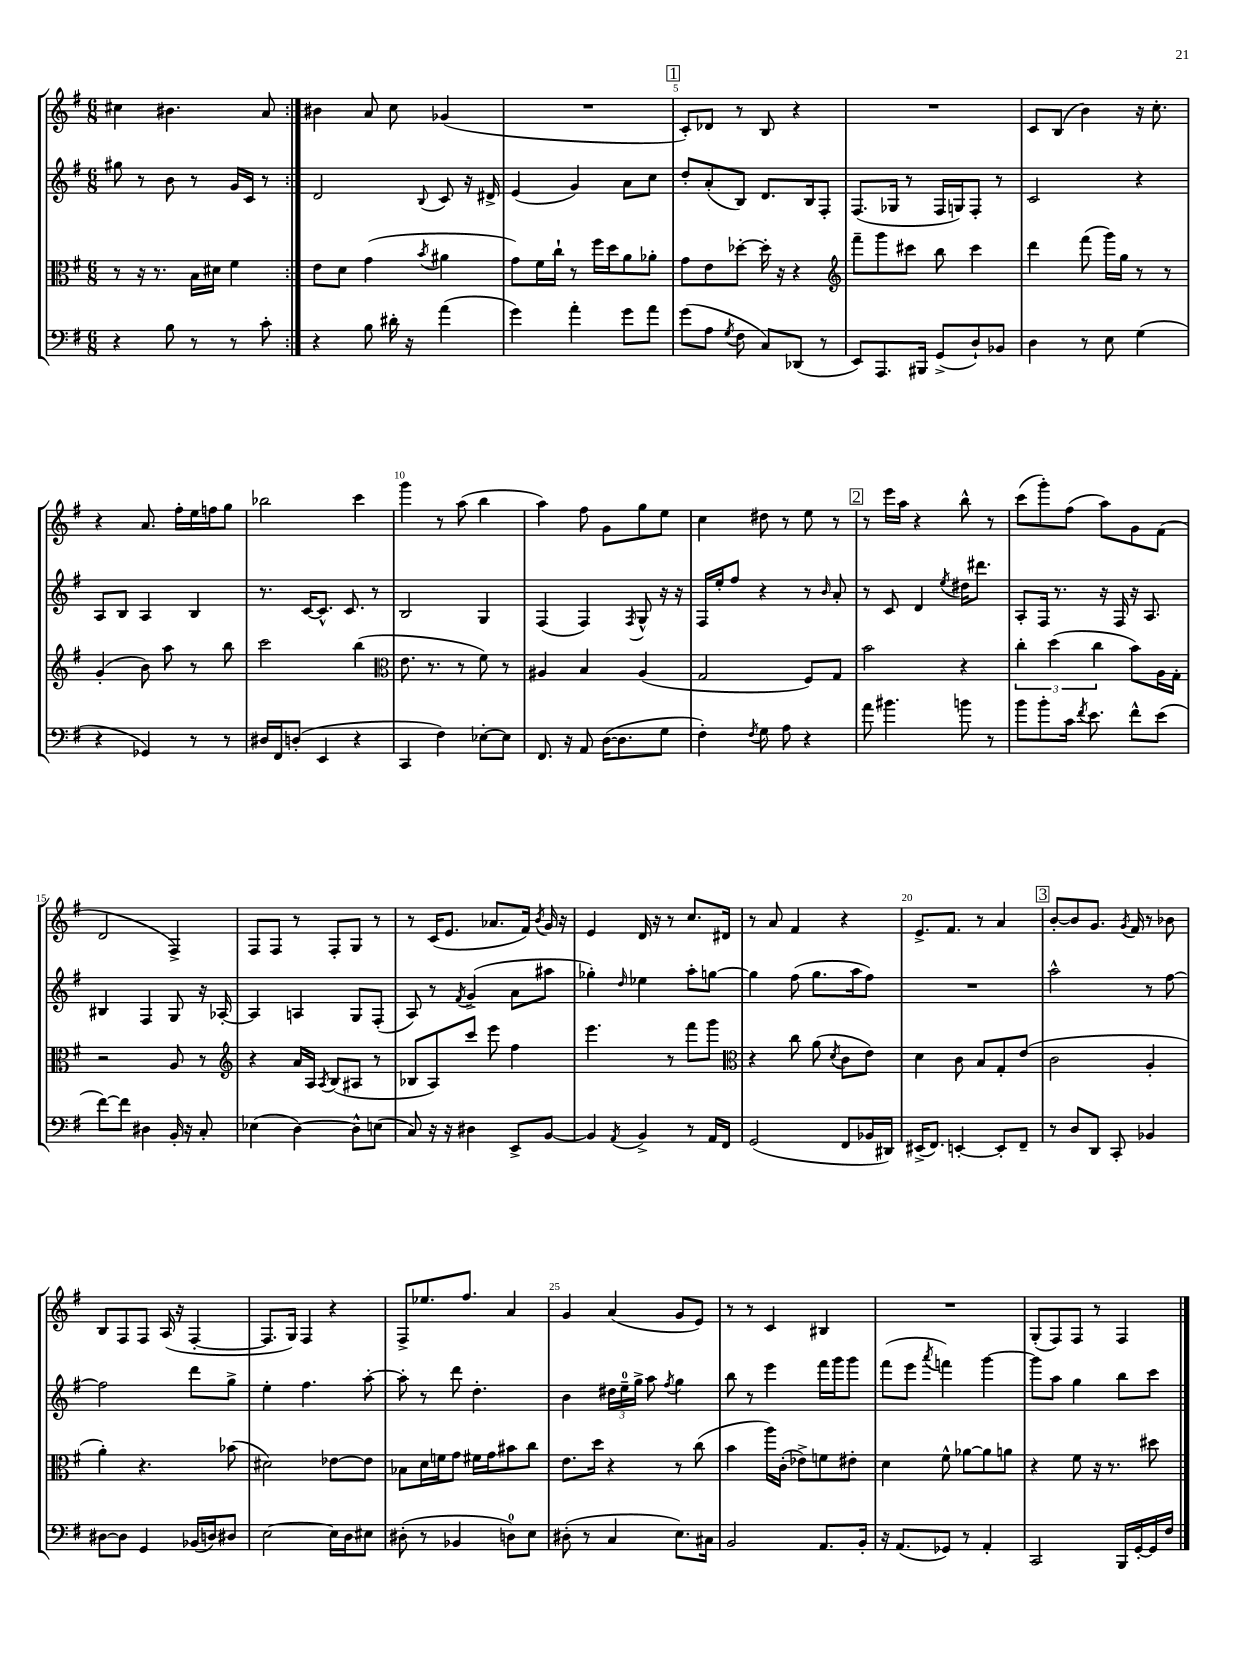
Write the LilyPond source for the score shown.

<<
\new StaffGroup <<
\new Staff = "s0" {
    \clef treble \key g \major \numericTimeSignature \time 6/8
    \autoBeamOff \repeat volta 2 { cis''4 bis'4. a'8 | }
    bis'4 a'8 c''8 ges'4( |
    R2. |
    \mark \markup { \box "1" } c'8[-.) des'8] r8 b8 r4 |
    R2. |
    c'8[ b8]( b'4) r16 c''8.-. |
    r4 a'8. fis''16[-. e''16 f''16 g''8] |
    bes''2 c'''4 |
    g'''4 r8 a''8( b''4 |
    a''4) fis''8 g'8[ g''8 e''8] |
    c''4 dis''8 r8 e''8 r8 |
    \mark \markup { \box "2" } r8 e'''16[ a''16] r4 b''8-^ r8 |
    c'''8[( g'''8-.) fis''8]( a''8[) g'8 fis'8]( |
    d'2 fis4->) |
    fis8[ fis8] r8 fis8[-. g8] r8 |
    r8 c'16[( e'8.] aes'8.[ fis'16]) \acciaccatura { b'8 } g'16 r16 |
    e'4 d'16 r16 r8 c''8.[ dis'16] |
    r8 a'8 fis'4 r4 |
    e'8.[-> fis'8.] r8 a'4 |
    \mark \markup { \box "3" } b'8[~-. b'8 g'8.] \acciaccatura { g'8 } fis'16 r8 bes'8 |
    b8[ fis8 fis8] a16( r16 fis4~-. |
    fis8.[ g16]) fis4 r4 |
    fis8[-> ees''8. fis''8.] a'4 |
    g'4 a'4( g'8[ e'8]) |
    r8 r8 c'4 bis4 |
    R2. |
    g8[-.( fis8) fis8] r8 fis4 \bar "|." |
}
\new Staff = "s1" {
    \clef treble \key g \major \numericTimeSignature \time 6/8
    \autoBeamOff \repeat volta 2 { gis''8 r8 b'8 r8 g'16[ c'16] r8 | }
    d'2 \appoggiatura { b8 } c'8 r16 dis'16-> |
    e'4( g'4) a'8[ c''8] |
    \mark \markup { \box "1" } d''8[-. a'8-.( b8]) d'8.[ b16 fis8]-. |
    fis8.[( ges16] r8 fis16[ g16) fis8]-. r8 |
    c'2 r4 |
    a8[ b8] a4 b4 |
    r8. c'16[~ c'8.]-^ c'8. r8 |
    b2 g4 |
    fis4( fis4) \acciaccatura { fis8 } g8-^ r16 r16 |
    fis16[ e''16-. fis''8] r4 r8 \grace { b'16 } a'8-. |
    \mark \markup { \box "2" } r8 c'8 d'4 \acciaccatura { e''8 } dis''16[ dis'''8.] |
    a8[-. fis16] r8. r16 fis16 r16 a8. |
    bis4 fis4 g8 r16 aes16~-. |
    aes4 a4 g8[ fis8]-.( |
    a8) r8 \acciaccatura { fis'8 } g'4->( a'8[ ais''8] |
    ges''4-.) \grace { d''16 } ees''4 a''8[-. g''8]~ |
    g''4 fis''8( g''8.[ a''16 fis''8]) |
    R2. |
    \mark \markup { \box "3" } a''2-^ r8 fis''8~ |
    fis''2 d'''8[ g''8]-> |
    e''4-. fis''4. a''8~-. |
    a''8-. r8 d'''8 d''4.-. |
    b'4 \tuplet 3/2 { dis''16[ e''16-0-- g''16]-> } a''8 \acciaccatura { fis''8 } g''4 |
    b''8 r8 e'''4 fis'''16[ g'''16 g'''8] |
    fis'''8[( e'''8] \acciaccatura { a'''8 } f'''4) g'''4~ |
    g'''8[ a''8] g''4 b''8[ c'''8] \bar "|." |
}
\new Staff = "s2" {
    \clef alto \key g \major \numericTimeSignature \time 6/8
    \autoBeamOff \repeat volta 2 { r8 r16 r8. b16[ dis'16] fis'4 | }
    e'8[ d'8] g'4( \acciaccatura { b'8 } ais'4 |
    g'8[) fis'16 c''16]-! r8 fis''16[ d''16 a'8 aes'8]-. |
    \mark \markup { \box "1" } g'8[ e'8 des''8]~-. des''16-. r16 r4 |
    \clef treble fis'''8[-- g'''8 cis'''8] b''8 cis'''4 |
    d'''4 fis'''8( g'''16[) g''16] r8 r8 |
    g'4-.( b'8) a''8 r8 b''8 |
    c'''2 b''4( |
    \clef alto e'8. r8. r8 fis'8) r8 |
    ais4 b4 ais4( |
    g2 fis8[) g8] |
    \mark \markup { \box "2" } b'2 r4 |
    \tuplet 3/2 { c''4-. d''4( c''4 } b'8[) a16 g16]-. |
    r2 a8 r8 |
    \clef treble r4 a'16[ a16] \acciaccatura { a8 } b8[( ais8] r8 |
    bes8[ a8) c'''8] e'''8 fis''4 |
    e'''4. r8 fis'''8[ g'''8] |
    \clef alto r4 c''8 a'8( \acciaccatura { d'8 } c'8[ e'8]) |
    d'4 c'8 b8[ g8-. e'8]( |
    \mark \markup { \box "3" } c'2 a4-. |
    a'4-.) r4. bes'8( |
    dis'2) ees'8[~ ees'8] |
    bes8[ d'16 f'16 g'8] fis'16[ g'16 bis'8 c''8] |
    e'8.[ d''16] r4 r8 c''8( |
    b'4 a''16[) c'16]-.( ees'8[->) f'8 eis'8]-. |
    d'4 fis'8-^ aes'8[~ aes'8 a'8] |
    r4 fis'8 r16 r8. dis''8 \bar "|." |
}
\new Staff = "s3" {
    \clef bass \key g \major \numericTimeSignature \time 6/8
    \autoBeamOff \repeat volta 2 { r4 b8 r8 r8 c'8-. | }
    r4 b8 dis'16-. r16 a'4( |
    g'4) a'4-. g'8[ a'8] |
    \mark \markup { \box "1" } g'8[( a8] \acciaccatura { g8 } fis8 c8[) des,8]( r8 |
    e,8[) a,,8. bis,,16] g,8[->( d8-!) bes,8] |
    d4 r8 e8 g4( |
    r4 ges,4) r8 r8 |
    dis16[ fis,16 d8]-.( e,4 r4 |
    c,4 fis4) ees8[~-. ees8] |
    fis,8. r16 a,8 d16[~( d8. g8] |
    fis4-.) \acciaccatura { fis8 } g8 a8 r4 |
    \mark \markup { \box "2" } a'8 bis'4. b'8 r8 |
    b'8[ b'8-. c'16] \acciaccatura { fis'8 } e'8. fis'8[-^ e'8]( |
    fis'8[~) fis'8] dis4 b,16-. r16 c8-. |
    ees4( d4~) d8[-^ e8]( |
    c8) r16 r16 dis4 e,8[-> b,8]~ |
    b,4 \acciaccatura { a,8 } b,4-> r8 a,16[ fis,16] |
    g,2( fis,8[ bes,16 dis,16]) |
    eis,16[->( fis,8.]) e,4~-. e,8[-. fis,8]-- |
    \mark \markup { \box "3" } r8 d8[ d,8] c,8-. bes,4 |
    dis8[~ dis8] g,4 bes,16[( d16) dis8] |
    e2~ e16[ d16 eis8] |
    dis8-.( r8 bes,4 d8[-0) e8] |
    dis8-.( r8 c4 e8.[) cis16] |
    b,2 a,8.[ b,16]-. |
    r16 a,8.[( ges,8]) r8 a,4-. |
    c,2 b,,16[ g,16~-. g,16 fis16] \bar "|." |
}
>>
>>
\layout { \context { \Score currentBarNumber = #2 \override BarNumber.break-visibility = ##(#f #t #t) barNumberVisibility = #(every-nth-bar-number-visible 5) } }
